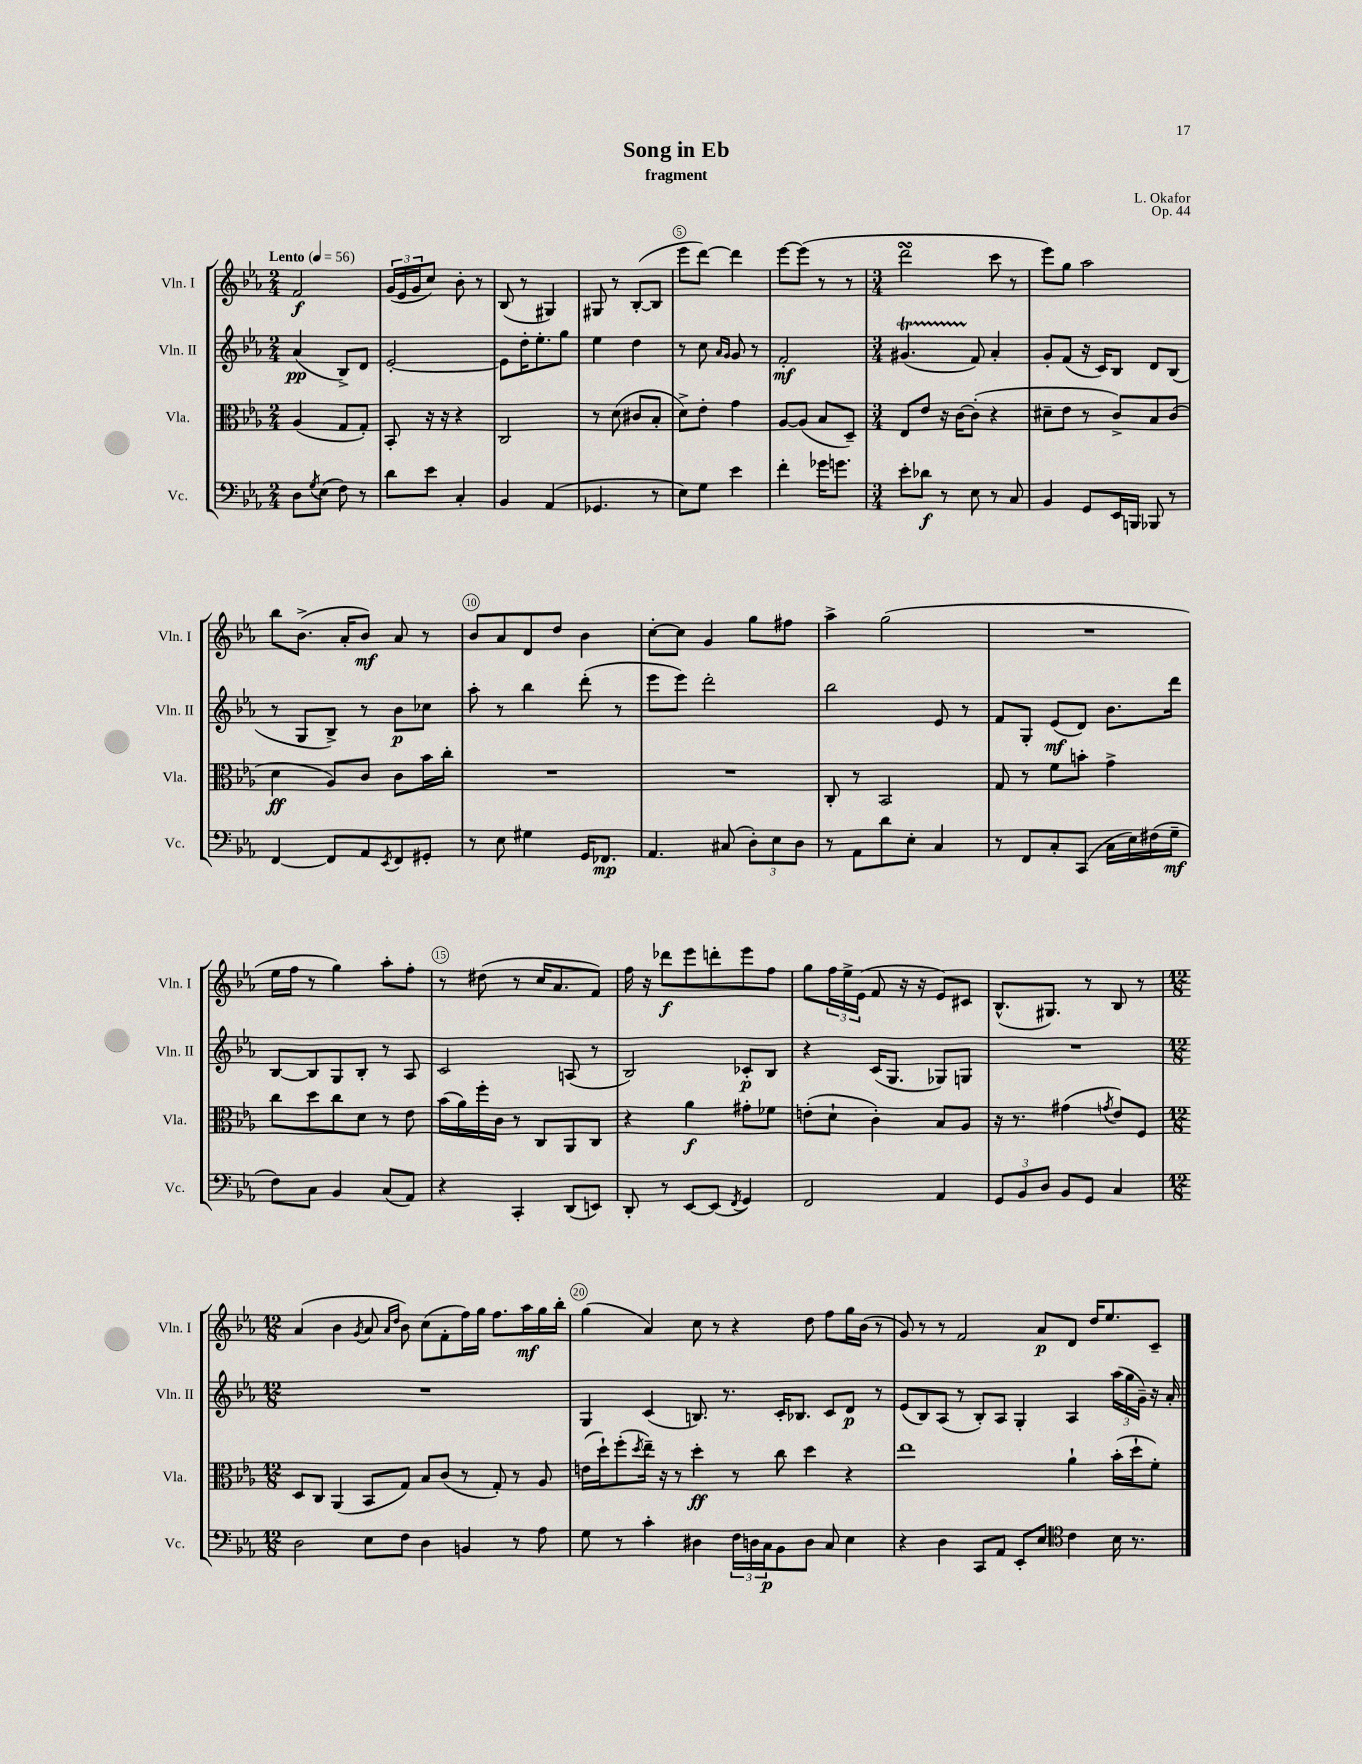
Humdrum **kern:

**kern	**kern	**kern	**kern
*staff4	*staff3	*staff2	*staff1
*clefF4	*clefC3	*clefG2	*clefG2
*k[b-e-a-]	*k[b-e-a-]	*k[b-e-a-]	*k[b-e-a-]
*M2/4	*M2/4	*M2/4	*M2/4
*MM56	*MM56	*MM56	*MM56
8D\L	(4A-/	(4a-/	2f/
8qG/	.	.	.
(8E-\J	.	.	.
8F\)	8G/L	8B-^/L)	.
8r	8G'/J)	8d/J	.
=	=	=	=
8d\L	8BB-'/	[2e-'/	(24g/LL
.	.	.	24e-/
.	.	.	24g/J
8e-\J	16r	.	8cc/J)
.	16r	.	.
4C'/	4r	.	8b-'\
.	.	.	8r
=	=	=	=
4BB-/	2C/	8e-\]L	(8B-/
.	.	16dd'\K	8r
.	.	8.ee-'\	.
(4AA-/	.	.	4G#/)
.	.	8gg\J	.
=	=	=	=
4.GG-/	8r	4ee-\	8G#/
.	(8d\	.	8r
.	8c#/L	4dd\	([8B-'/L
8r	8B-'/J	.	8B-/]J
=	=	=	=
8E-\L)	8d^\L)	8r	8eee-\L
8G\J	8e-'\J	8cc\	[8ddd\J)
.	.	16qqa-/LL	.
.	.	16qqg/JJ	.
4e-\	4g\	8g/	4ddd\]
.	.	8r	.
=	=	=	=
4f'\	[8A-/L	2f'/	[8eee-\L
.	(8A-/]J	.	(8eee-\]J
16g-\LK	8B-/L	.	8r
8.g\J	.	.	.
.	8D~/J)	.	8r
=	=	=	=
*M3/4	*M3/4	*M3/4	*M3/4
8e-'\L	8E-/L	(4.g#/	2ddd\
8d-\J	8e-/J	.	.
8r	16r	.	.
.	[16c\LK	.	.
8E-\	(8c'\]J	8f/)	.
8r	4r	4a-'/	8ccc\
8C/	.	.	8r
=	=	=	=
4BB-/	8d#~\L	8g'/L	8eee-\L)
.	8e-\J	(8f/J	8gg\J
8GG/L	8r	16r	2aa-\
.	.	16c/LK)	.
16EE-/L	8c^/L)	8B-/J	.
16BBB/JJ	.	.	.
8BBB-/	8B-/	8d/L	.
8r	(8c/J	(8B-/J	.
=	=	=	=
[4FF/	4d\	8r	8bb-\L
.	.	8G/L	(8.b-^\J
8FF/]L	8A-/L)	8B-^/J)	.
.	.	.	16a-'/LK
8AA-/	8c/J	8r	8b-/J)
8qEE-/	.	.	.
8FF/	8c\L	8b-\L	8a-/
8GG#'/J	16b-\L	8cc-\J	8r
.	16cc'\JJ	.	.
=	=	=	=
8r	2.r	8aa-'\	8b-/L
8E-\	.	8r	8a-/
4G#\	.	4bb-\	8d/
.	.	.	8dd/J
16GG/LK	.	(8ddd'\	4b-\
8.FF-/J	.	.	.
.	.	8r	.
=	=	=	=
4.AA-/	2.r	8eee-\L	[8cc'\L
.	.	8eee-\J)	8cc\]J
.	.	2ddd'\	4g/
(8C#/	.	.	.
12D'\L)	.	.	8gg\L
12E-\	.	.	.
.	.	.	8ff#\J
12D\J	.	.	.
=	=	=	=
8r	8C'/	2bb-\	4aa-^\
8AA-\L	8r	.	.
8d\	2BB-/	.	(2gg\
8E-'\J	.	.	.
4C/	.	8e-/	.
.	.	8r	.
=	=	=	=
8r	8G/	8f/L	2.r
8FF/L	8r	8G'/J	.
8C'/	8f\L	(8e-/L	.
(8CC/J	8b'\J	8d/J)	.
16C\LL	4g^\	8.b-\L	.
16E-\)	.	.	.
(16F#\	.	.	.
16G~\JJ	.	16ddd\Jk	.
=	=	=	=
8F\L)	8cc\L	[8B-/L	16ee-\LL
.	.	.	16ff\JJ
8C\J	8dd\	8B-/]	8r
4BB-/	8cc\	8G/	4gg\)
.	8d\J	8B-'/J	.
(8C/L	8r	8r	8aa-'\L
8AA-/J)	8e-\	8A-/	8ff'\J
=	=	=	=
4r	(16b-\LL	2c/	8r
.	16a-\)	.	.
.	16ff'\	.	(8dd#\
.	16c\JJ	.	.
4CC'/	8r	.	8r
.	8C/L	.	16cc/LK
.	.	.	8.a-/
(8DD/L	8AA-/	(8A/	.
8EE/J)	8C/J	8r	8f/J)
=	=	=	=
8DD'/	4r	2B-/)	16ff\
.	.	.	16r
8r	.	.	8ddd-\L
[8EE-/L	4a-\	.	8eee-\
(8EE-/]J	.	.	8ddd'\
8qFF/	.	.	.
4GG/)	8g#'\L	8c-'/L	8eee-\
.	8f-\J	8B-/J	8ff\J
=	=	=	=
2FF/	(8e'\L	4r	8gg\L
.	8d`\J	.	24ff\L
.	.	.	24ee-^\
.	.	.	(24e-\JJ
.	4c'\)	(16c/LK	8f/
.	.	8.G/J	.
.	.	.	16r
.	.	.	16r
4AA-/	8B-/L	8G-/L)	8e-/L)
.	8A-/J	8G/J	8c#/J
=	=	=	=
12GG/L	16r	2.r	(8.B-^^/L
.	8.r	.	.
12BB-/	.	.	.
12D/J	.	.	.
.	.	.	8.G#/J)
8BB-/L	(4g#\	.	.
8GG/J	.	.	8r
.	8qg/	.	.
4C/	8e-/L)	.	8B-/
.	8F/J	.	8r
=	=	=	=
*M12/8	*M12/8	*M12/8	*M12/8
2D\	8D/L	1.r	(4a-/
.	8C/J	.	.
.	(4AA-/	.	4b-\
.	.	.	8qg/
8E-\L	8BB-/L	.	8a-/
.	.	.	16qqa-/LL
.	.	.	16qqdd/JJ
8F\J	8G/J)	.	8b-\)
4D\	8B-/L	.	(8cc\L
.	(8c/J	.	8f'\
4BB/	8r	.	16ff\L)
.	.	.	16gg\JJ
.	8G'/)	.	8.ff\L
8r	8r	.	.
.	.	.	16aa-\L
8A-\	8A-/	.	16gg\
.	.	.	16bb-'\JJ
=	=	=	=
8G\	(16e\LL	4G/	(4gg\
.	16dd`\J)	.	.
8r	(8ff'\	.	.
.	8qdd/	.	.
4c'\	16ee-~\Jk)	(4c/	4a-/)
.	16r	.	.
.	8r	.	.
4D#\	4dd'\	8.B/)	8cc\
.	.	.	8r
.	.	8.r	.
24F\LL	8r	.	4r
24D\	.	.	.
24C\J	.	.	.
8BB-\	8cc\	16c'/LK	.
.	.	8.B-/J	.
8D\J	4dd\	.	8dd\
8C/	.	8c/L	8ff\L
4E-\	4r	8d/J	16gg\L
.	.	.	(16b-\JJ
.	.	8r	8r
=	=	=	=
4r	1ee-	(8e-/L	8g/)
.	.	8B-/)	8r
4D\	.	(8A-/J	8r
.	.	8r	2f/
8CC/L	.	8B-'/L)	.
8AA-/J	.	8A-/J	.
8EE-'/L	.	4G'/	.
8E-/J	.	.	8a-/L
*clefC4	*	*	*
4c\	4a-`\	4A-/	8d/J
.	.	.	16dd/LK
.	.	.	8.ee-/
16B-\	(16b-'\LL	(24aa-\LL	.
.	.	24gg\	.
8.r	16dd`\J	.	.
.	.	24g~\JJ)	.
.	8f'\J)	16r	8c~/J
.	.	16a-'/	.
==	==	==	==
*-	*-	*-	*-
